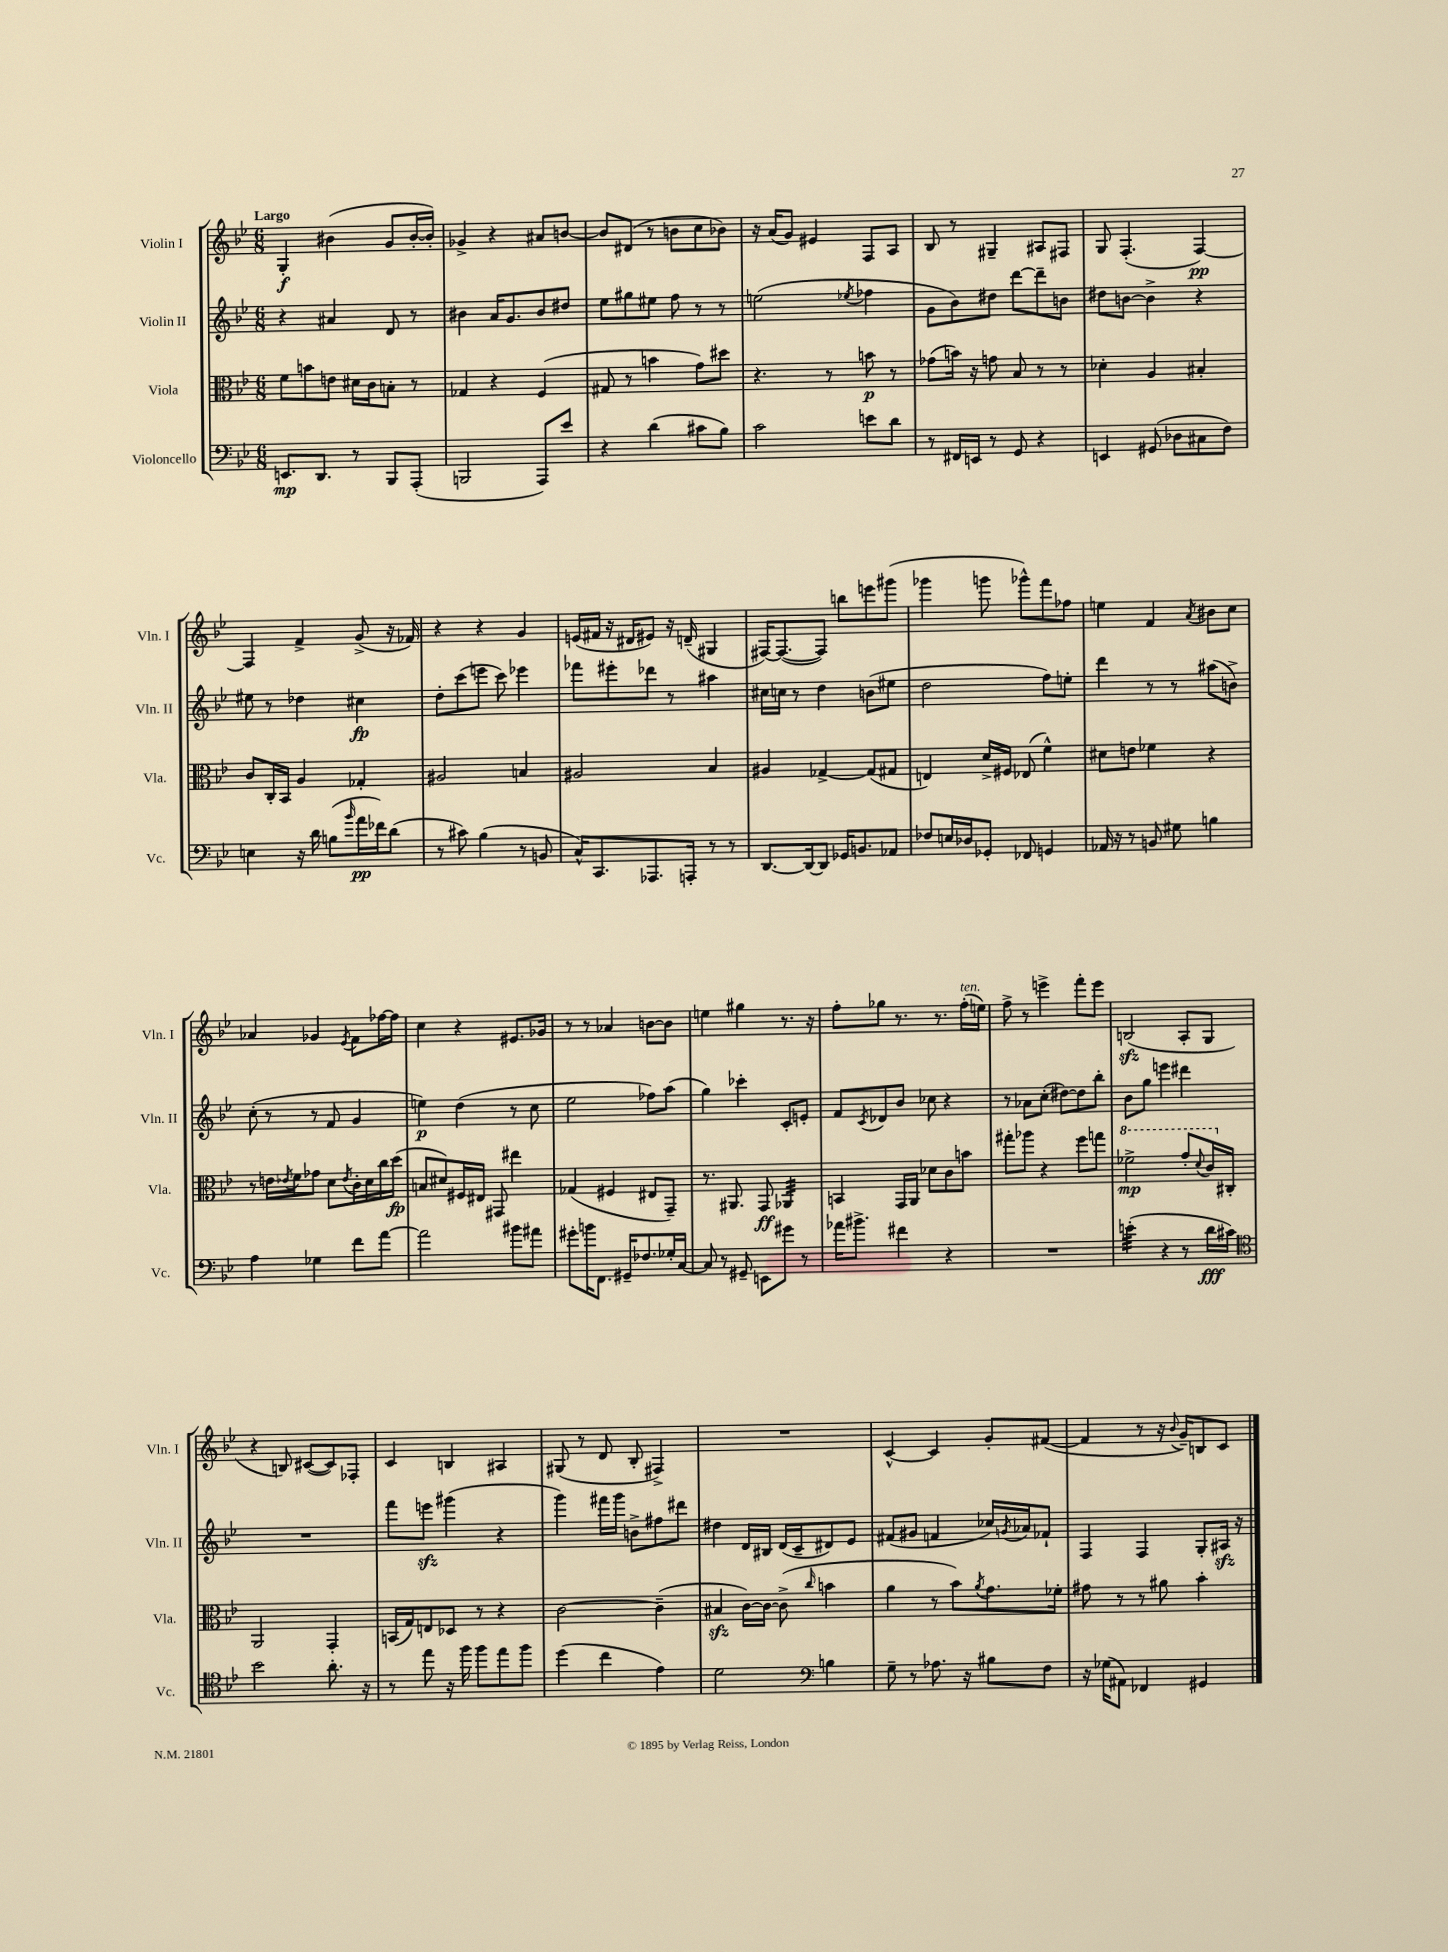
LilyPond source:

<<
\new StaffGroup <<
\new Staff = "s0" \with { instrumentName = "Violin I" shortInstrumentName = "Vln. I" } {
    \clef treble \key bes \major \numericTimeSignature \time 6/8 \tempo "Largo"
    g4-.\f bis'4( g'8 bis'16~-. bis'16-.) |
    ges'4-> r4 ais'8 b'8~ |
    b'8 dis'8( r8 b'8 c''8 bes'8) |
    r16 a'16( g'8) eis'4 f8 a8 |
    bes8 r8 gis4-- ais8 fis8 |
    g8 f4.-.( f4~\pp) |
    f4 f'4-> g'8->( r16 fes'16) |
    r4 r4 g'4 |
    e'16( fis'16 r16 dis'16 eis'8) r16 d'16--( gis4 |
    fis16~) fis8.~( fis8) b''8 e'''8 gis'''8( |
    ges'''4 g'''8 ges'''8-^) f'''8 fes''8 |
    e''4 f'4 \acciaccatura { a'8 } bis'8 c''8 |
    aes'4 ges'4 \acciaccatura { ees'8 } f'8 fes''16~ fes''16 |
    c''4 r4 eis'8. ges'16 |
    r8 r8 aes'4 b'8~ b'8 |
    e''4 gis''4 r8. r16 |
    f''8-. ges''8 r8. r8. f''16-.^\markup { \italic "ten." }( e''16) |
    f''8-> r8 e'''4-> f'''8-. e'''8 |
    b2\sfz( a8-. g8 |
    r4 b8) cis'8~( cis'8) fes8-. |
    c'4 b4 ais4 |
    gis8( r8 d'8 bes8-. fis4->) |
    R2. |
    c'4~-^ c'4 g'8-. fis'8~( |
    fis'4 r8 r16 \appoggiatura { bes'8 } g'16--) b8 c'8 \bar "|." |
}
\new Staff = "s1" \with { instrumentName = "Violin II" shortInstrumentName = "Vln. II" } {
    \clef treble \key bes \major \numericTimeSignature \time 6/8
    r4 ais'4 d'8 r8 |
    bis'4 a'16 g'8. bis'8 dis''8 |
    ees''8 gis''8 eis''8 f''8 r8 r8 |
    e''2( \acciaccatura { ees''8 } fes''4 |
    g'8 bes'8) dis''8 d'''8~ d'''8-- b'8 |
    dis''8 b'8~ b'4-> r4 |
    eis''8 r8 des''4 cis''4\fp |
    d''8-. c'''8( e'''8 c'''8) ees'''4 |
    fes'''8 eis'''8-. des'''8 r8 ais''4 |
    cis''16 c''16 r8 d''4 b'8( eis''8 |
    d''2 f''8) e''8-. |
    d'''4 r8 r8 ais''8( b'8->) |
    c''8-.( r8 r8 f'8 g'4 |
    e''4\p) d''4( r8 c''8 |
    ees''2 fes''8) a''8( |
    g''4) ces'''4-. c'8-. e'8-. |
    f'8 \acciaccatura { c'8 } des'8 bes'8 ces''8 r4 |
    r8 aes'8 c''8-.( dis''8~) dis''8 bes''8-. |
    bes'8 g''8 e'''4 dis'''4 |
    R2. |
    f'''8 e'''8\sfz gis'''4( r4 |
    g'''4) fis'''16 g'''16 b'8-> fis''8 dis'''8 |
    dis''4 d'16 bis16 d'16( c'16-- dis'8) ees'8 |
    fis'8( gis'8 f'4 ces''16) \acciaccatura { g'8 } aes'16 fes'8-! |
    f4 f4 g8-. ais16\sfz r16 \bar "|." |
}
\new Staff = "s2" \with { instrumentName = "Viola" shortInstrumentName = "Vla." } {
    \clef alto \key bes \major \numericTimeSignature \time 6/8
    f'8 b'8 e'8 dis'16 c'16 b8-. r8 |
    ges4 r4 f4( |
    gis8 r8 b'4 g'8) dis''8 |
    r4. r8 b'8\p r8 |
    ges'8( b'16) r16 g'8 bes8 r8 r8 |
    des'4-. a4 bis4-. |
    c'8 c16-. bes,16 a4 ges4-. |
    ais2 b4 |
    ais2 bes4 |
    ais4 ges4~-> ges8( gis8 |
    e4) d'16-> fis16 ees8( f'4-^) |
    dis'8 e'8 fes'4 r4 |
    r8 e'16 \acciaccatura { ees'8 } f'16 ges'8 d'8 \acciaccatura { ees'8 } c'16-. d'16 c''16 d''16\fp( |
    b8 dis'8) fis16 eis16 gis,8 eis''4 |
    ges4( fis4 eis8 g,8--) |
    r8. ais,8. g,8\ff aes,4:32 |
    b,4 g,16 a,16 des'8 c'8 b'8 |
    gis''8-. aes''8 r4 f''8 g''8 |
    \ottava #1 fes''2->\mp g''8-. \appoggiatura { d''8 } c''16 \ottava #0 cis16-. |
    a,2 g,4-. |
    b,16( g16) e8 des8 r8 r4 |
    c'2~ c'4--( |
    bis4\sfz c'16~) c'16~ c'8->( \grace { c''16 } b'4 |
    a'4 r8 bes'8) \acciaccatura { a'8 } g'8. fes'16-. |
    gis'8 r8 r8 ais'8 bes'4-. \bar "|." |
}
\new Staff = "s3" \with { instrumentName = "Violoncello" shortInstrumentName = "Vc." } {
    \clef bass \key bes \major \numericTimeSignature \time 6/8
    e,8.\mp d,8. r8 bes,,8 a,,8-.( |
    b,,2 a,,8) ees'8 |
    r4 d'4( cis'8 bes8) |
    c'2 e'8 d'8 |
    r8 fis,16 e,16 r8 g,8 r4 |
    e,4 gis,8( des8 cis8 f8) |
    e4 r16 d'16 b8( \grace { bes'16 } a'16\pp fes'16) d'8( |
    r8 cis'8) bes4( r8 b,8 |
    c16-^) c,8. aes,,8. a,,16-. r8 r8 |
    d,8.~ d,16~ d,8 ges,16 b,8. aes,8 |
    fes8 e16 des16 ges,8-. fes,8 g,4 |
    aes,16 r16 r8 b,8 gis8 b4 |
    a4 ges4 f'8 a'8~ |
    a'2 bis'8 ais'8 |
    gis'8-. b'16 f,8. gis,16-- fes8. ges16-. c16~ |
    c8 r8 gis,8-- e,8 gis'8 r8 |
    aes'16 bis'8.-> fis'4 r4 |
    R2. |
    e'4:32-.( r4 r8 d'16\fff cis'16) |
    \clef tenor bes'2 a'8.-. r16 |
    r8 ees''8 r16 f''16 f''8 ees''8 f''8 |
    d''4( c''4 ees'4) |
    d'2 \clef bass b4 |
    g8-- r8 aes8. r16 bis8 f8 |
    r16 ges16( ais,8) fes,4 gis,4 \bar "|." |
}
>>
>>
\layout { \context { \Score \remove "Bar_number_engraver" } }
